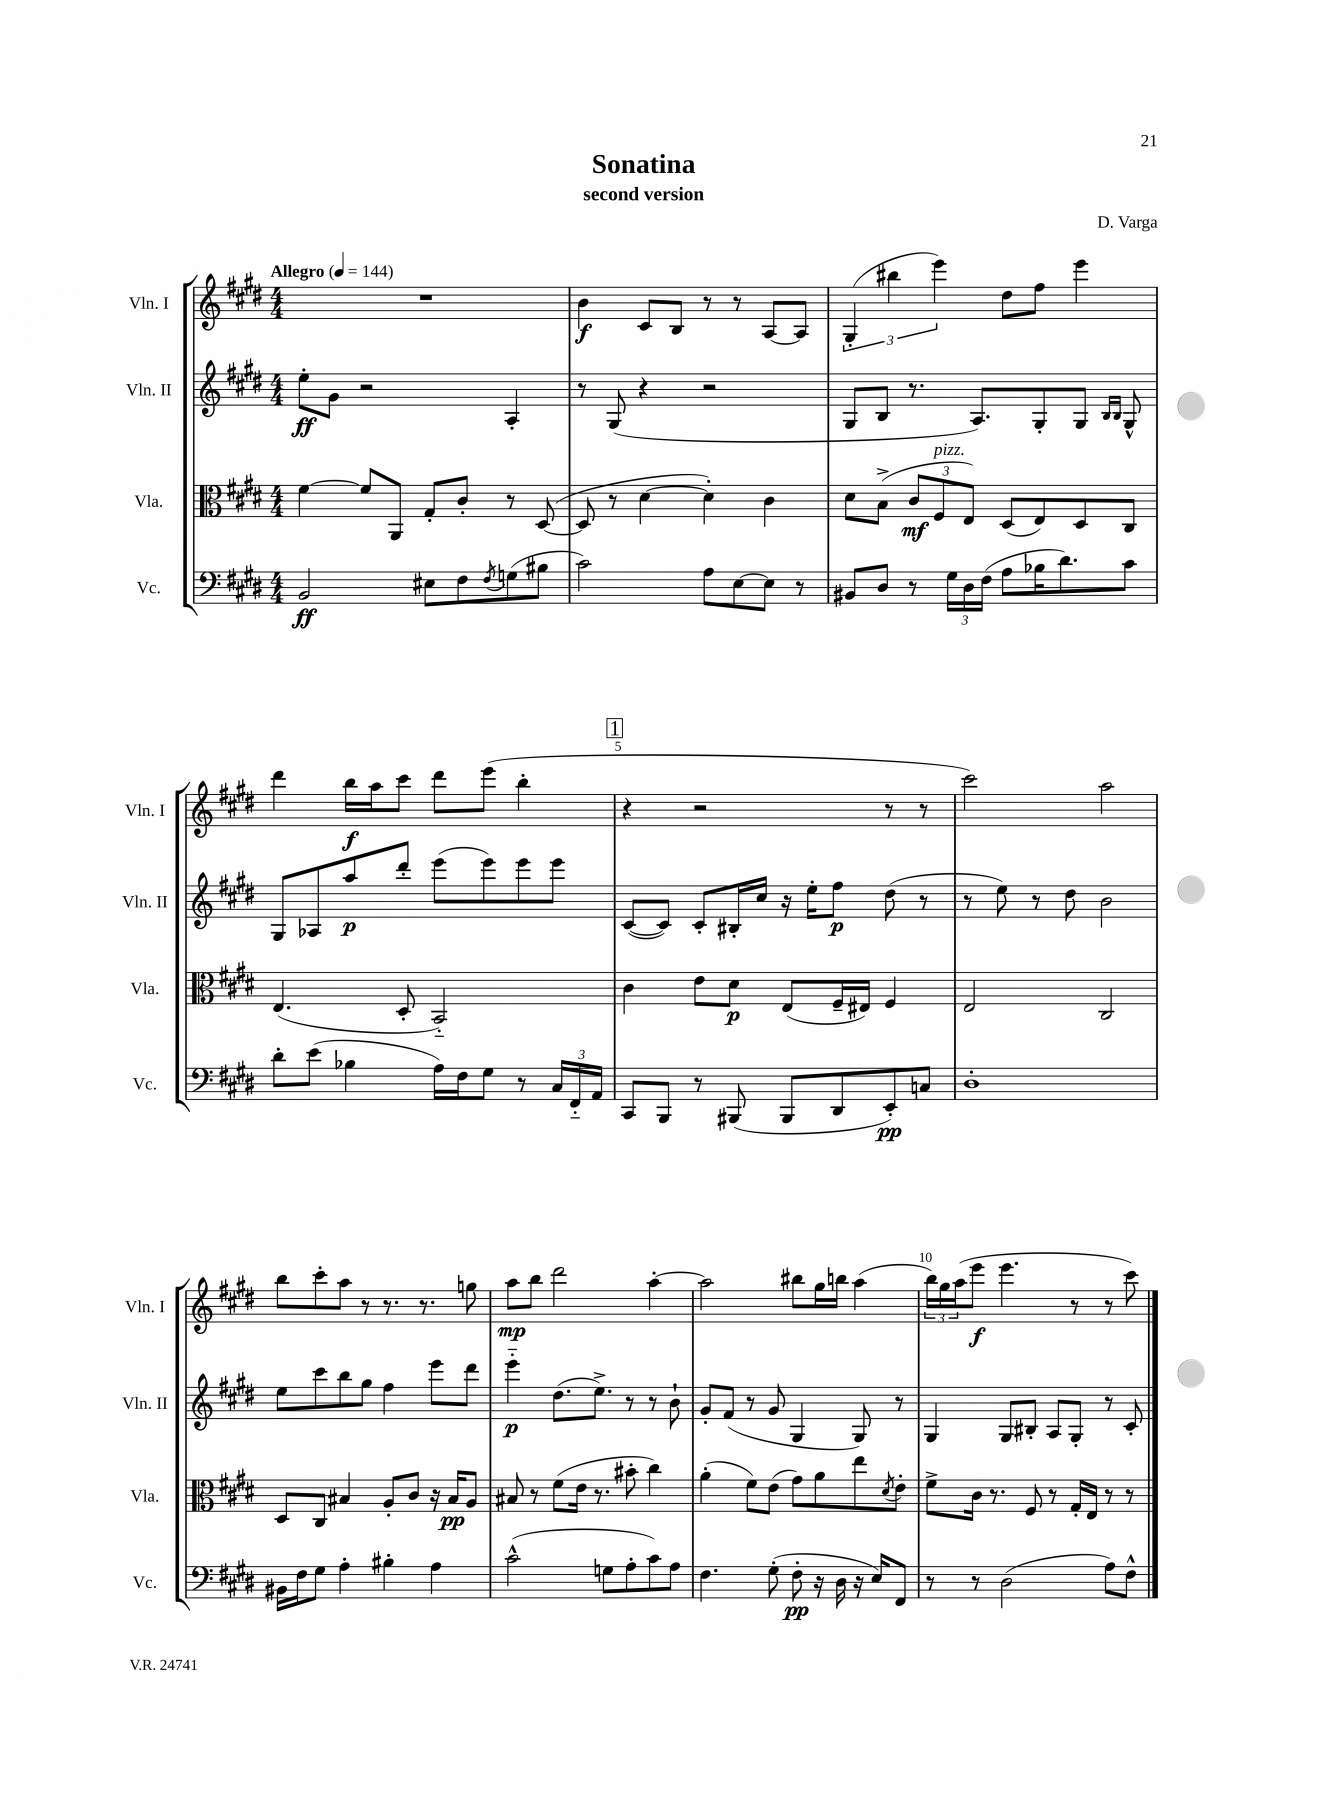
\header { title = "Sonatina" composer = "D. Varga" subtitle = "second version" }
<<
\new StaffGroup <<
\new Staff = "s0" \with { instrumentName = "Vln. I" shortInstrumentName = "Vln. I" } {
    \clef treble \key e \major \numericTimeSignature \time 4/4 \tempo "Allegro" 4 = 144
    R1 |
    b'4\f cis'8 b8 r8 r8 a8~ a8 |
    \tuplet 3/2 { gis4-.( bis''4 e'''4) } dis''8 fis''8 e'''4 |
    dis'''4 b''16\f a''16 cis'''8 dis'''8 e'''8( b''4-. |
    \mark \markup { \box "1" } r4 r2 r8 r8 |
    cis'''2) a''2 |
    b''8 cis'''8-. a''8 r8 r8. r8. g''8 |
    a''8\mp b''8 dis'''2 a''4~-. |
    a''2 bis''8 gis''16 b''16 a''4( |
    \tuplet 3/2 { b''16) gis''16 a''16( } e'''8\f e'''4. r8 r8 cis'''8) \bar "|." |
}
\new Staff = "s1" \with { instrumentName = "Vln. II" shortInstrumentName = "Vln. II" } {
    \clef treble \key e \major \numericTimeSignature \time 4/4
    e''8-.\ff gis'8 r2 a4-. |
    r8 gis8( r4 r2 |
    gis8 b8 r8. a8.) gis8-. gis8 \grace { b16 b16 } gis8-^ |
    gis8 aes8 a''8\p dis'''8-. e'''8( e'''8) e'''8 e'''8 |
    \mark \markup { \box "1" } cis'8~( cis'8) cis'8-. bis16-. cis''16 r16 e''16-. fis''8\p dis''8( r8 |
    r8 e''8) r8 dis''8 b'2 |
    e''8 cis'''8 b''8 gis''8 fis''4 e'''8 dis'''8 |
    e'''4-_\p dis''8.( e''8.->) r8 r8 b'8-! |
    gis'8-. fis'8( r8 gis'8 gis4 gis8) r8 |
    gis4 gis8 bis8-. a8 gis8-. r8 cis'8-. \bar "|." |
}
\new Staff = "s2" \with { instrumentName = "Vla." shortInstrumentName = "Vla." } {
    \clef alto \key e \major \numericTimeSignature \time 4/4
    fis'4~ fis'8 a,8 gis8-. cis'8-. r8 dis8~( |
    dis8 r8 dis'4~ dis'4-.) cis'4 |
    dis'8 b8->( \tuplet 3/2 { cis'8\mf fis8^\markup { \italic "pizz." } e8) } dis8( e8) dis8 cis8 |
    e4.( dis8-. b,2-_) |
    \mark \markup { \box "1" } cis'4 e'8 dis'8\p e8( fis16-- eis16) fis4 |
    e2 cis2 |
    dis8 cis8 bis4 a8-. cis'8 r16 bis16\pp a8 |
    bis8 r8 fis'8( e'16 r8. bis'8-. cis''4) |
    a'4-.( fis'8) e'8( gis'8) a'8 e''8 \acciaccatura { dis'8 } e'8-. |
    fis'8-> cis'16 r8. fis8 r8 gis16-. e16 r8 r8 \bar "|." |
}
\new Staff = "s3" \with { instrumentName = "Vc." shortInstrumentName = "Vc." } {
    \clef bass \key e \major \numericTimeSignature \time 4/4
    b,2\ff eis8 fis8 \acciaccatura { fis8 } g8( bis8 |
    cis'2) a8 e8~ e8 r8 |
    bis,8 dis8 r8 \tuplet 3/2 { gis16 dis16 fis16( } a8 bes16 dis'8.) cis'8 |
    dis'8-. e'8( bes4 a16) fis16 gis8 r8 \tuplet 3/2 { cis16 fis,16-_ a,16 } |
    \mark \markup { \box "1" } cis,8 b,,8 r8 bis,,8( bis,,8 dis,8 e,8-.\pp) c8 |
    dis1-. |
    bis,16 fis16 gis8 a4-. bis4-. a4 |
    cis'2-^( g8 a8-. cis'8) a8 |
    fis4. gis8-.( fis8-.\pp r16 dis16 r16 e16) fis,8 |
    r8 r8 dis2( a8) fis8-^ \bar "|." |
}
>>
>>
\layout { \context { \Score \override BarNumber.break-visibility = ##(#f #t #t) barNumberVisibility = #(every-nth-bar-number-visible 5) } }
